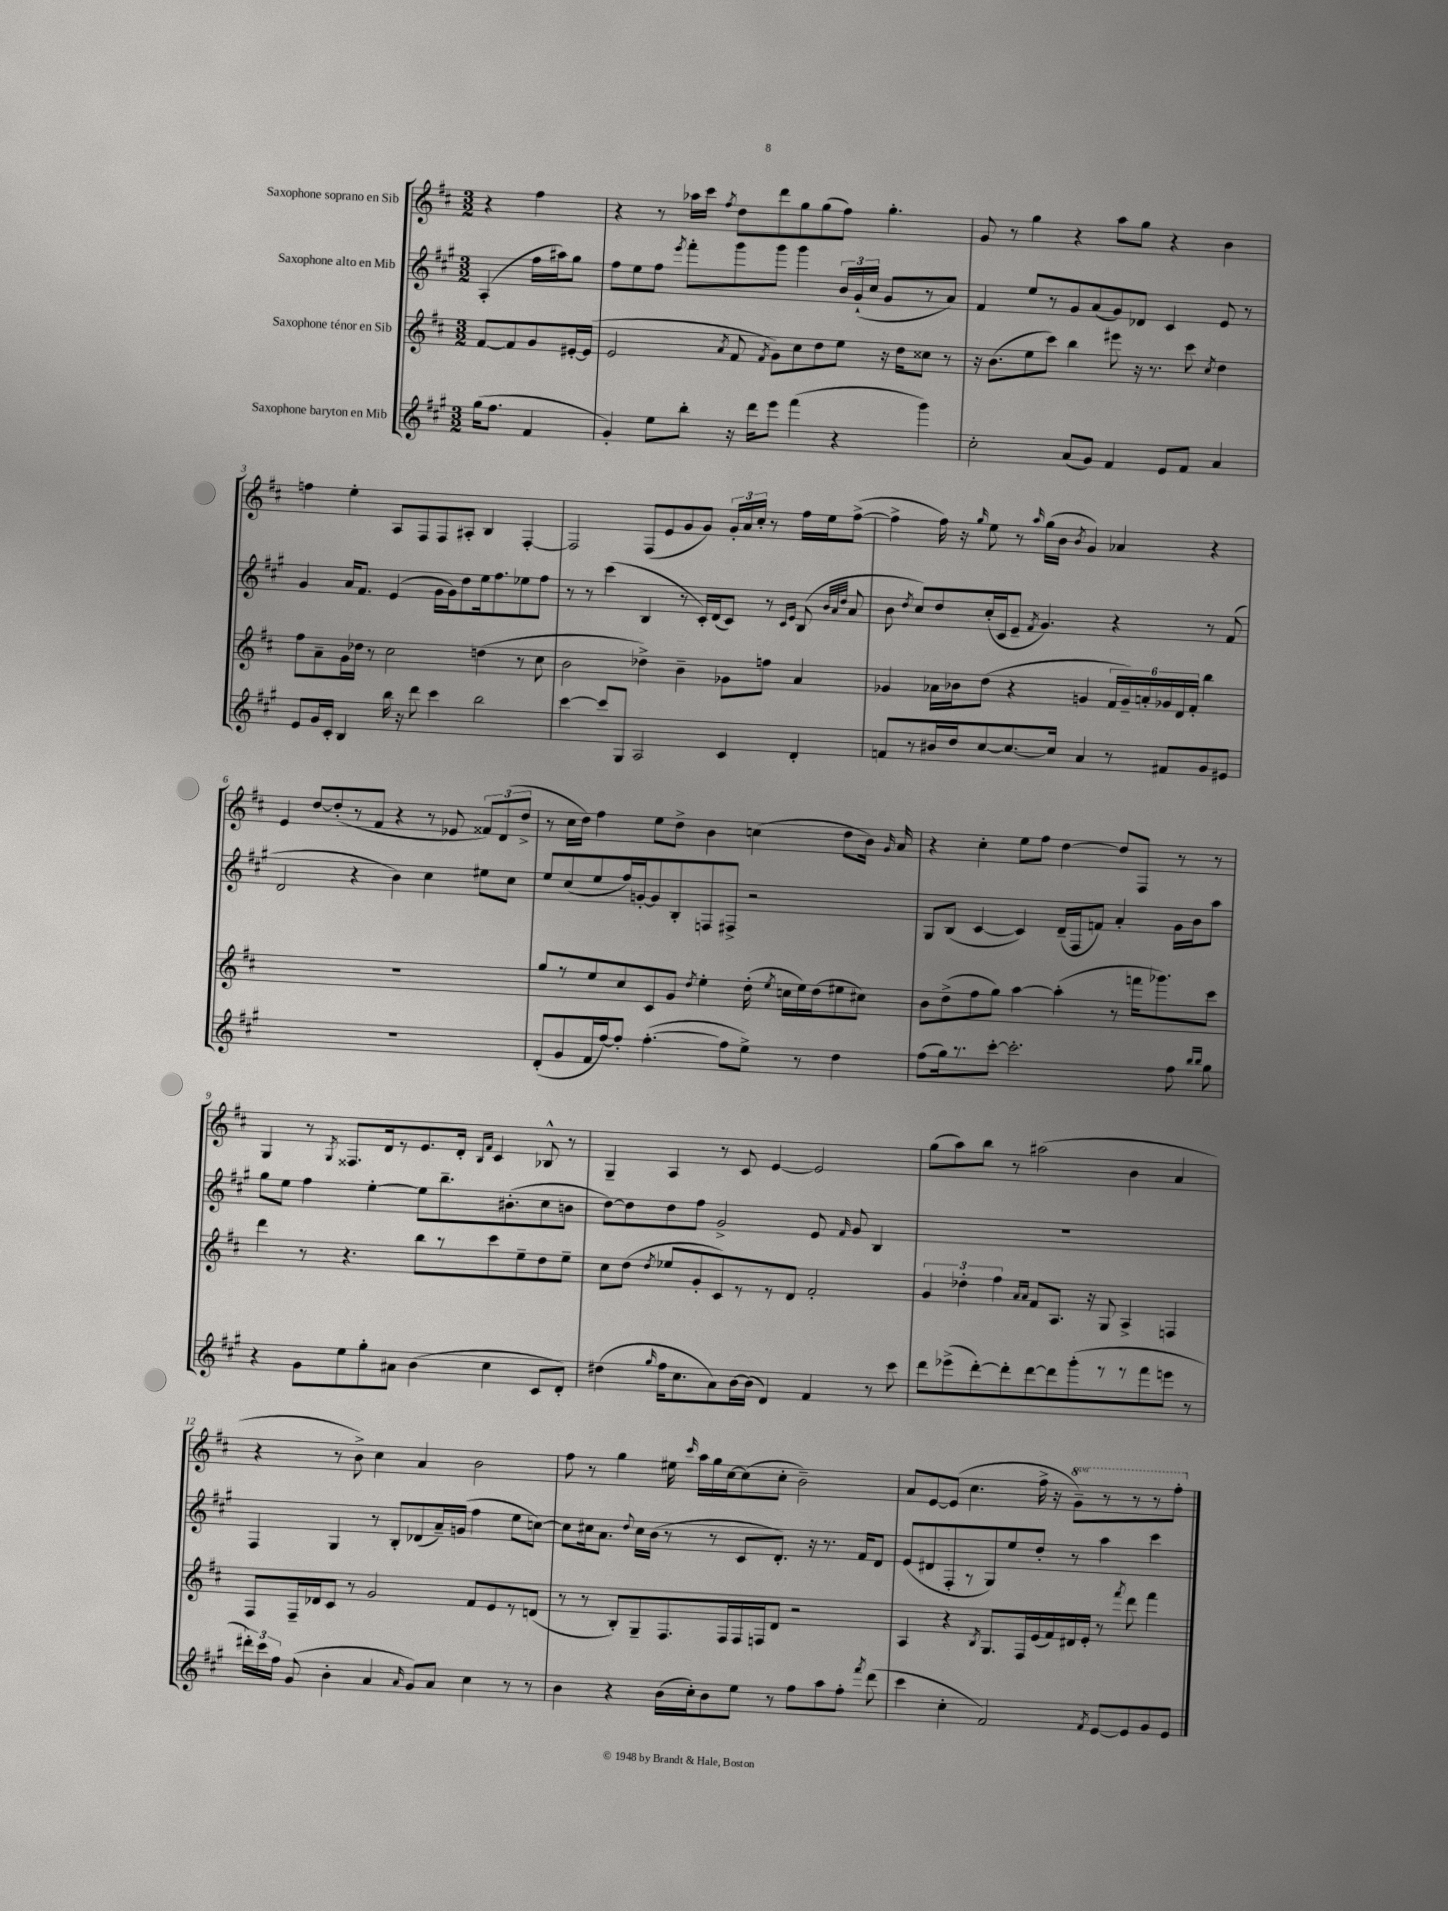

**kern	**kern	**kern	**kern
*staff4	*staff3	*staff2	*staff1
*clefG2	*clefG2	*clefG2	*clefG2
*k[f#c#g#]	*k[f#c#]	*k[f#c#g#]	*k[f#c#]
*M3/2	*M3/2	*M3/2	*M3/2
(16gg#\LK	[8f#/L	(4A'/	4r
8.ff#\J	.	.	.
.	8f#/]	.	.
4f#/	8g/	16ff#\LL	4ff#\
.	.	16aa#\J)	.
.	[16e#'/L	8gg#\J	.
.	(16e#/]JJ	.	.
=	=	=	=
4g#'/)	2e/	8ff#\L	4r
.	.	8ee\	.
8ee\L	.	8ff#\J	8r
.	.	8qeee/	.
8bb'\J	.	8fff#'\L	16aa-\LL
.	.	.	16ccc#\JJ
.	8qa/	.	8qff#/
16r	8f#/	8ggg#\	8dd\L
16ddd\LK	.	.	.
.	8qf#/	.	.
8eee\J	8g\L)	8ggg#\J	8ddd\
(4fff#\	8cc#\	4ggg#\	8gg\
.	8dd\	.	(8gg\
4r	8ee\J	24b/LL	8ff#\J)
.	.	(24g#`/	.
.	.	24cc#/JJ	.
.	16r	8g#/L	4.gg'\
.	16dd\LK	.	.
4ggg#\)	8cc##\J	8r	.
.	8r	8a/J)	.
=	=	=	=
2cc#'\	16r	4f#/	8g/
.	(8.b\L	.	.
.	.	.	8r
.	8ee\	8ee/L	4gg\
.	8ccc#\J)	8r	.
(8a/L	4bb\	8g#/	4r
8g#/J)	.	(8a/	.
4f#/	8eee#\	8g#/)	8aa\L
.	16r	8d-/J	8gg\J
.	8.r	.	.
8e/L	.	4c#/	4r
8f#/J	8ccc#\	.	.
.	8qcc#/	.	.
4a/	4dd\	8e/	4b\
.	.	8r	.
=	=	=	=
8e/L	8ff#\L	4g#/	4ff\
16g#/L	8a~\	.	.
16c#'/JJ	.	.	.
4B/	16g\L	16a/LK	4ee'\
.	16dd-\JJ	8.f#/J	.
.	8r	.	.
16bb\	2cc#\	(4e/	8A/L
16r	.	.	.
8ddd\	.	.	8F#/
4ccc#\	.	16g#\LL	8F#/
.	.	16g#\J)	.
.	.	8dd\	8A#'/J
2bb\	(4dd\	16ee\k	4B/
.	.	8.ff#\	.
.	8r	8ee-\	[4F#'/
.	8cc#\	8ff#\J	.
=	=	=	=
[4ccc#\	2b\	8r	2F#/]
.	.	8r	.
8ccc#/]L	.	(4ccc#\	.
8G#/J	.	.	.
2A/	4dd-^\)	4B/	(8F#/L
.	.	.	8e/
.	4b~\	8r	8g/
.	.	16c#'/LL)	8g/J)
.	.	(16d/J	.
4c#/	8g-\L	8c#/J)	24g'/LL
.	.	.	24a/
.	.	.	24cc#'/JJ
.	8ff\J	8r	8r
.	.	16qqc#/LL	.
.	.	16qqe/JJ	.
4d'/	4a/	(8B/	16ff#\LL
.	.	.	16ee\J
.	.	32qqb/LLL	.
.	.	32qqa/	.
.	.	32qqdd/JJJ	.
.	.	8a/	([8ff#^\J
=	=	=	=
8f/L	4g-/	8b\	4ff#^\]
.	.	8qdd/	.
8r	.	8cc#/L)	.
16b#/L	16a-\LL	8dd/	16ff#\)
16dd/J	16b-\J	.	16r
.	.	.	16qqgg/
[8cc#/	(8dd\J	(16cc#'/L	8ee\
.	.	16c#/J	.
8.cc#/_	4r	8e~/J	8r
.	.	8qf#/	16qqaa/
.	.	4.g#/)	(16gg\LL
16cc#/]Jk	.	.	16b\JJ
.	.	.	8qb/
4a/	4g/	.	4g/)
8r	24f#/LL	4r	4a-/
.	24g~/)	.	.
.	24a'/	.	.
8f#/L	24g-/	.	.
.	24d/	.	.
.	24f#'/JJ	.	.
8g#/	4bb\	8r	4r
8e#/J	.	(8f#/	.
=	=	=	=
1.r	1.r	2d/	4e/
.	.	.	[8dd/L
.	.	.	(8dd'/]
.	.	4r	8r
.	.	.	8f#/J
.	.	4b\)	4r
.	.	4cc#\	8r
.	.	.	8e-/
.	.	8ee#\L	12f##/L)
.	.	.	(12d/
.	.	8cc#\J	.
.	.	.	12dd^/J
=	=	=	=
(8d'/L	8gg/L	8ee/L	8r
8g#/	8r	(8cc#/	16cc#\LL
.	.	.	16dd\JJ)
16f#/L	8ee/	8ee/	4ff#\
[16ff#/J)	.	.	.
8ff#'/]J	8cc#/	16ff#/L)	.
.	.	[16g'/J	.
([4.ff#'\	8c#/	8g/]	8ee\L
.	8g/J	8B'/	8dd^\J
.	8qdd/	.	.
.	4ee'\	8F/	4b\
8ff#\]L	.	8F#^/J	.
8ee^\J)	(16dd'\	2r	(4cc\
.	8qee/	.	.
.	16cc\LL	.	.
8r	16ee\)	.	.
.	(16dd\J	.	.
4dd\	8ee#\	.	8dd\L
.	8cc#\J)	.	16b\Jk)
.	.	.	16qqg/
.	.	.	16a/
=	=	=	=
(8ff#\L	8b\L	8G#/L	4r
16gg#\k)	(8dd^\	(8B/J	.
8.r	.	.	.
.	8ff#\	[4c#/	4cc#'\
[8ccc#'\J	8gg\J)	.	.
2.ccc#'\]	[4aa\	4c#/])	8ee\L
.	.	.	8ff#\J
.	(4aa'\]	(16d~/LL	[4dd\
.	.	16F#/J	.
.	.	8f/J)	.
.	8r	4a'/	8dd/]L
.	16fff\LK	.	8F#/J
.	8.ggg-\)	.	.
8ff#\	.	16g#\LL	8r
.	.	16b\J	.
16qqbb/LL	.	.	.
16qqbb/JJ	.	.	.
8gg#\	8ccc#\J	8aa\J	8r
=	=	=	=
4r	4ddd\	8gg#\L	4G/
.	.	8ee\J	.
8g#\L	8r	4ff#\	8r
.	.	.	8qG/
8ee\	4.r	.	8.F##/L
8gg#'\	.	[4ee'\	.
.	.	.	16d/k
8a#\J	.	.	8r
(4b\	8bb\L	8ee\]L	8.e/
.	8r	8.bb~\	.
.	.	.	16d'/Jk
.	.	.	16qqB/LL
.	.	.	16qqf#/JJ
4cc#\	8ccc#\	.	4c#/
.	.	(8.b#'\	.
.	8ee~\	.	.
8c#/L	8dd\	8cc#\	8B-^^/
8d'/J)	8ee~\J	8b\J	8r
=	=	=	=
(4dd#\	8cc#\L	[8dd\L)	4G~/
.	(8dd\J	8dd\]	.
16qqgg#/	8qdd/	.	.
16ff#\LK	8ee-/L	8dd\	4A/
8.cc#\	.	.	.
.	8g'/	8ff#\J	.
8a\)	8c#/)	2g#^/	8r
[16b\L	8r	.	8c#/
(16b\]JJ	.	.	.
4d/)	8r	.	[4e/
.	8d/J	.	.
4f#/	2f#'/	8e/	2e/]
.	.	16qqf#/	.
.	.	8g#/	.
8r	.	4B/	.
8ccc#\	.	.	.
=	=	=	=
8ddd\L	6g/	1.r	(8gg\L
(8eee-^\	.	.	8aa\)
.	6dd-'\	.	.
[8ddd'\)	.	.	8bb\J
.	6ff#\	.	.
8ddd'\]	.	.	8r
.	16qqa/LL	.	.
.	16qqa/JJ	.	.
[8ddd\	8f#/L	.	(2aa#\
8ddd\]	8.A/J	.	.
(8ggg#'\	.	.	.
.	16r	.	.
8r	8G/	.	.
8r	4A^/	.	4b\
8fff#\	.	.	.
8eee\J	4F/	.	4a/
8r	.	.	.
=	=	=	=
24ddd#'\LL)	8F#/L	4F#/	4r
24ccc#\	.	.	.
24ff#\JJ	.	.	.
(8g#/	16F#~/L	.	.
.	16d-/J	.	.
4b'\	8c#/J	4G#/	8r
.	8r	.	8b^\)
4a/	2g/	8r	4cc#\
.	.	8B'/L	.
16qqa/	.	.	.
8g#/L)	.	(8d-/	4a/
8a/J	.	16a~/L)	.
.	.	(16g/JJ	.
4cc#\	8f#/L	4ff#\	2b\
.	8e/	.	.
8r	8r	8ee\L	.
8r	(8d/J	[8cc\J)	.
=	=	=	=
4b\	8r	8cc\]L	8ff#\
.	8r	16cc#\k	8r
.	.	8.a\J	.
4r	8B'/L)	.	4gg\
.	.	8qqdd/	.
.	8G~/	16cc#\LL	.
.	.	(16b\JJ	.
(16b\LL	8.F#/	8r	16ee#\
.	.	.	16qqccc#/
16cc#'\J)	.	.	16aa\LL
8b\	.	8r	16gg\
.	16F#/L	.	[16cc#\J
8ee\J	16F#/	8c#/L	(8cc#\]
.	16F/J	.	.
8r	8d/J	8.d'/J)	8cc#'\J
8ff#\L	2r	.	2b~\)
.	.	16r	.
8aa\	.	8.r	.
8ff#'\J	.	.	.
.	.	16f#/LK	.
8qfff#/	.	.	.
(8ddd\	.	8d/J	.
=	=	=	=
4ccc#\	4A/	(8e/L	8a/L
.	.	8d#/	[8e/
4cc#'\	4r	8F#'/	(8e/]J
.	.	8r	4.cc#\
.	8qB/	.	.
2f#/)	8.G/L	8G#/)	.
.	.	8ee/	.
.	16F#/L	.	.
.	(16e/	8dd'/J	16ff#^\
.	16f#/)	.	16r
.	16d#/	8r	8gg~\L)
.	16e'/JJ	.	.
8qf#/	.	.	.
[8e/L	8r	4aa\	8r
.	8qfff#/	.	.
8e/]	8ddd\	.	8r
8g#/	4fff#\	4ccc#\	8r
8e/J	.	.	8fff#'\J
==	==	==	==
*-	*-	*-	*-
